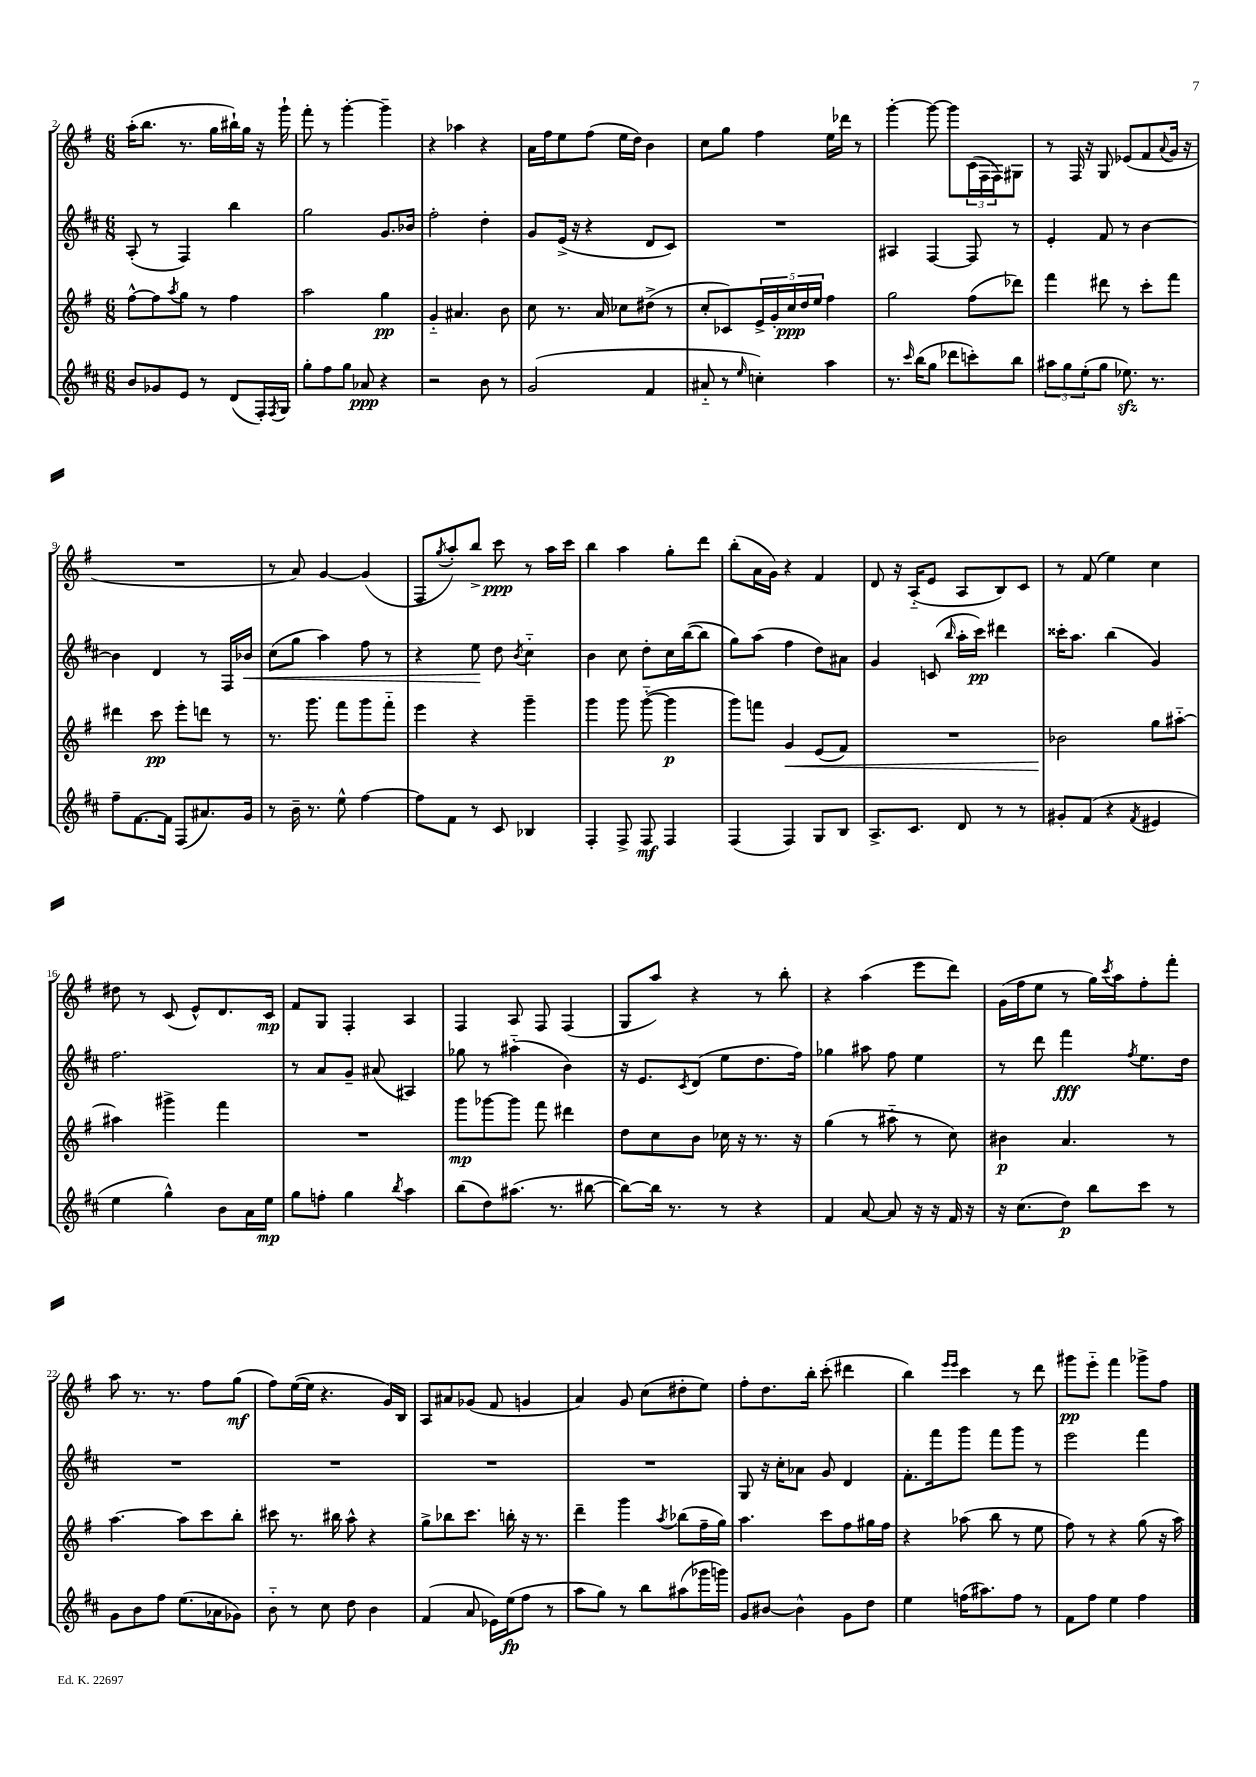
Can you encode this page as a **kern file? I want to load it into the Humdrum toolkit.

**kern	**kern	**kern	**kern
*staff4	*staff3	*staff2	*staff1
*clefG2	*clefG2	*clefG2	*clefG2
*k[f#c#]	*k[f#]	*k[f#c#]	*k[f#]
*M6/8	*M6/8	*M6/8	*M6/8
8b	[8ff#^^	(8A'	(16aa'
.	.	.	8.bb
8g-	8ff#]	8r	.
.	8qaa	.	.
8e	8gg	4F#)	8.r
8r	8r	.	.
.	.	.	16gg
(8d	4ff#	4bb	16bb#`)
.	.	.	16gg
16F#')	.	.	16r
8qF#	.	.	.
16G	.	.	16ggg`
=	=	=	=
8gg'	2aa	2gg	8fff#'
8ff#	.	.	8r
8gg	.	.	[4ggg'
8a-	.	.	.
4r	4gg	8.g	4ggg~]
.	.	16b-	.
=	=	=	=
2r	4g'~	2ff#'	4r
.	4.a#	.	4aa-
8b	.	4dd'	4r
8r	8b	.	.
=	=	=	=
(2g	8cc	8g	16a
.	.	.	16ff#
.	8.r	(16e^	8ee
.	.	16r	.
.	.	4r	(8ff#
.	16a	.	.
.	8cc-	.	16ee
.	.	.	16dd)
4f#	(8dd#^	8d	4b
.	8r	8c#)	.
=	=	=	=
8a#'~	8cc'	2.r	8cc
8r	8c-)	.	8gg
16qqee	.	.	.
4cc')	20e^	.	4ff#
.	20g'	.	.
.	20cc	.	.
.	20dd	.	.
.	20ee	.	.
4aa	4ff#	.	16ee
.	.	.	16ddd-
.	.	.	8r
=	=	=	=
8.r	2gg	4A#	[4ggg'
16qqccc#	.	.	.
(16bb	.	.	.
8gg	.	[4F#	8ggg_
8ddd-	.	.	8ggg]
8ccc')	(8ff#	8F#]	(24c
.	.	.	24F#
.	.	.	24F#)
8bb	8ddd-)	8r	8G#
=	=	=	=
12aa#	4fff#	4e'	8r
12gg	.	.	.
.	.	.	16F#
(12ee'	.	.	.
.	.	.	16r
8gg	8ddd#	8f#	8G
8.ee-)	8r	8r	(8e-
.	8ccc'	[4b	8f#
8.r	.	.	.
.	.	.	8qqa
.	8fff#	.	16g
.	.	.	16r
=	=	=	=
8ff#~	4ddd#	4b]	2.r
[8.f#	.	.	.
.	8ccc	4d	.
16f#]	.	.	.
(8F#	8eee'	.	.
8.a#)	8ddd	8r	.
.	8r	16F#	.
16g	.	16b-	.
=	=	=	=
8r	8.r	(8cc#	8r
16b~	.	8gg	8a)
8.r	8.ggg	.	.
.	.	4aa)	[4g
8ee^^	8fff#	.	.
[4ff#	8ggg	8ff#	(4g]
.	8fff#'~	8r	.
=	=	=	=
8ff#]	4eee	4r	8F#
.	.	.	8qgg
8f#	.	.	8aa')
8r	4r	8ee	8bb^
8c#	.	8dd	8ccc
.	.	8qb	.
4B-	4ggg~	4cc#'~	8r
.	.	.	16aa
.	.	.	16ccc
=	=	=	=
4F#'	4ggg	4b	4bb
8F#^	8ggg	8cc#	4aa
8F#	([8ggg'~	8dd'	.
4F#	4ggg]	16cc#	8gg'
.	.	([16bb	.
.	.	8bb]	8ddd
=	=	=	=
(4F#	8ggg)	8gg)	(8bb'
.	8fff	(8aa	16a
.	.	.	16g)
4F#)	4g	4ff#	4r
8G	(8e	8dd)	4f#
8B	8f#)	8a#	.
=	=	=	=
8.A^	2.r	4g	8d
.	.	.	16r
8.c#	.	.	(16A'~
.	.	(8c	8e
.	.	16qqbb	.
8d	.	16aa'	8A
.	.	16ccc#)	.
8r	.	4ddd#	8B)
8r	.	.	8c
=	=	=	=
8g#'	2b-	16ccc##'	8r
.	.	8.aa	.
(8f#	.	.	(8f#
4r	.	(4bb	4ee)
8qf#	.	.	.
4e#	8gg	4g)	4cc
.	[8aa#'~	.	.
=	=	=	=
4ee	4aa#]	2.ff#	8dd#
.	.	.	8r
4gg^^)	4ggg#^	.	(8c
.	.	.	8e^^)
8b	4fff#	.	8.d
16a	.	.	.
16ee	.	.	16c
=	=	=	=
8gg	2.r	8r	8f#
8ff'	.	8a	8G
4gg	.	8g~	4F#'
.	.	(8a#	.
8qbb	.	.	.
4aa	.	4A#)	4A
=	=	=	=
(8bb	8ggg	8gg-	4F#
8dd)	[8ggg-	8r	.
(8.aa#	8ggg-]	(4aa#'~	8A
.	8fff#	.	8F#
8.r	.	.	.
.	4ddd#	4b)	(4F#
[8bb#	.	.	.
=	=	=	=
8bb#_)	8dd	16r	8G
.	.	8.e	.
16bb#]	8cc	.	8aa)
8.r	.	.	.
.	.	8qc#	.
.	8b	(8d	4r
8r	16cc-	8ee	.
.	16r	.	.
4r	8.r	8.dd	8r
.	.	.	8bb'
.	16r	16ff#)	.
=	=	=	=
4f#	(4gg	4gg-	4r
[8a	8r	8aa#	(4aa
8a]	8aa#'~	8ff#	.
16r	8r	4ee	8eee
16r	.	.	.
16f#	8cc)	.	8ddd)
16r	.	.	.
=	=	=	=
16r	4b#	8r	(16g
(8.cc#	.	.	16ff#
.	.	8ddd	8ee
8dd)	4.a	4fff#	8r
8bb	.	.	16gg)
.	.	.	8qccc
.	.	.	16aa
.	.	8qff#	.
8ccc#	.	8.ee	8ff#'
8r	8r	.	8fff#'
.	.	16dd	.
=	=	=	=
8g	[4.aa	2.r	8aa
8b	.	.	8.r
8ff#	.	.	.
.	.	.	8.r
(8.ee	8aa]	.	.
.	8ccc	.	8ff#
16a-	.	.	.
8g-)	8bb'	.	(8gg
=	=	=	=
8b'~	8ccc#	2.r	8ff#)
8r	8.r	.	([16ee
.	.	.	16ee]
8cc#	.	.	4.r
.	16bb#	.	.
8dd	8aa^^	.	.
4b	4r	.	.
.	.	.	16g)
.	.	.	16B
=	=	=	=
(4f#	8gg^	2.r	8A
.	8bb-	.	8a#
8a	8.ccc	.	(8g-
16e-)	.	.	8f#
(16ee	16bb'	.	.
8ff#	16r	.	4g
.	8.r	.	.
8r	.	.	.
=	=	=	=
8aa	4ddd~	2.r	4a)
8gg)	.	.	.
8r	4ggg	.	8g
8bb	.	.	(8cc
.	8qaa	.	.
(8aa#	(8bb-	.	8dd#'
16ggg-	16ff#~	.	8ee)
16ggg)	16gg)	.	.
=	=	=	=
8g	4.aa	8G	8ff#'
[8b#	.	16r	8.dd
.	.	16cc#'	.
4b#^^]	.	8a-	.
.	.	.	16bb'
.	8ccc	8g	(8ccc'
8g	8ff#	4d	4ddd#
8dd	16gg#	.	.
.	16ff#	.	.
=	=	=	=
4ee	4r	8.f#'	4bb)
.	.	16fff#	.
.	.	.	16qqeee
.	.	.	16qqeee
(16ff	(8aa-	8ggg	4ccc
8.aa#)	.	.	.
.	8bb	8fff#	.
8ff	8r	8ggg	8r
8r	8ee	8r	8ddd
=	=	=	=
8f#	8ff#)	2eee	8ggg#
8ff#	8r	.	8eee'~
4ee	4r	.	4fff#
4ff#	(8gg	4fff#	8ggg-^
.	16r	.	8ff#
.	16aa)	.	.
==	==	==	==
*-	*-	*-	*-
